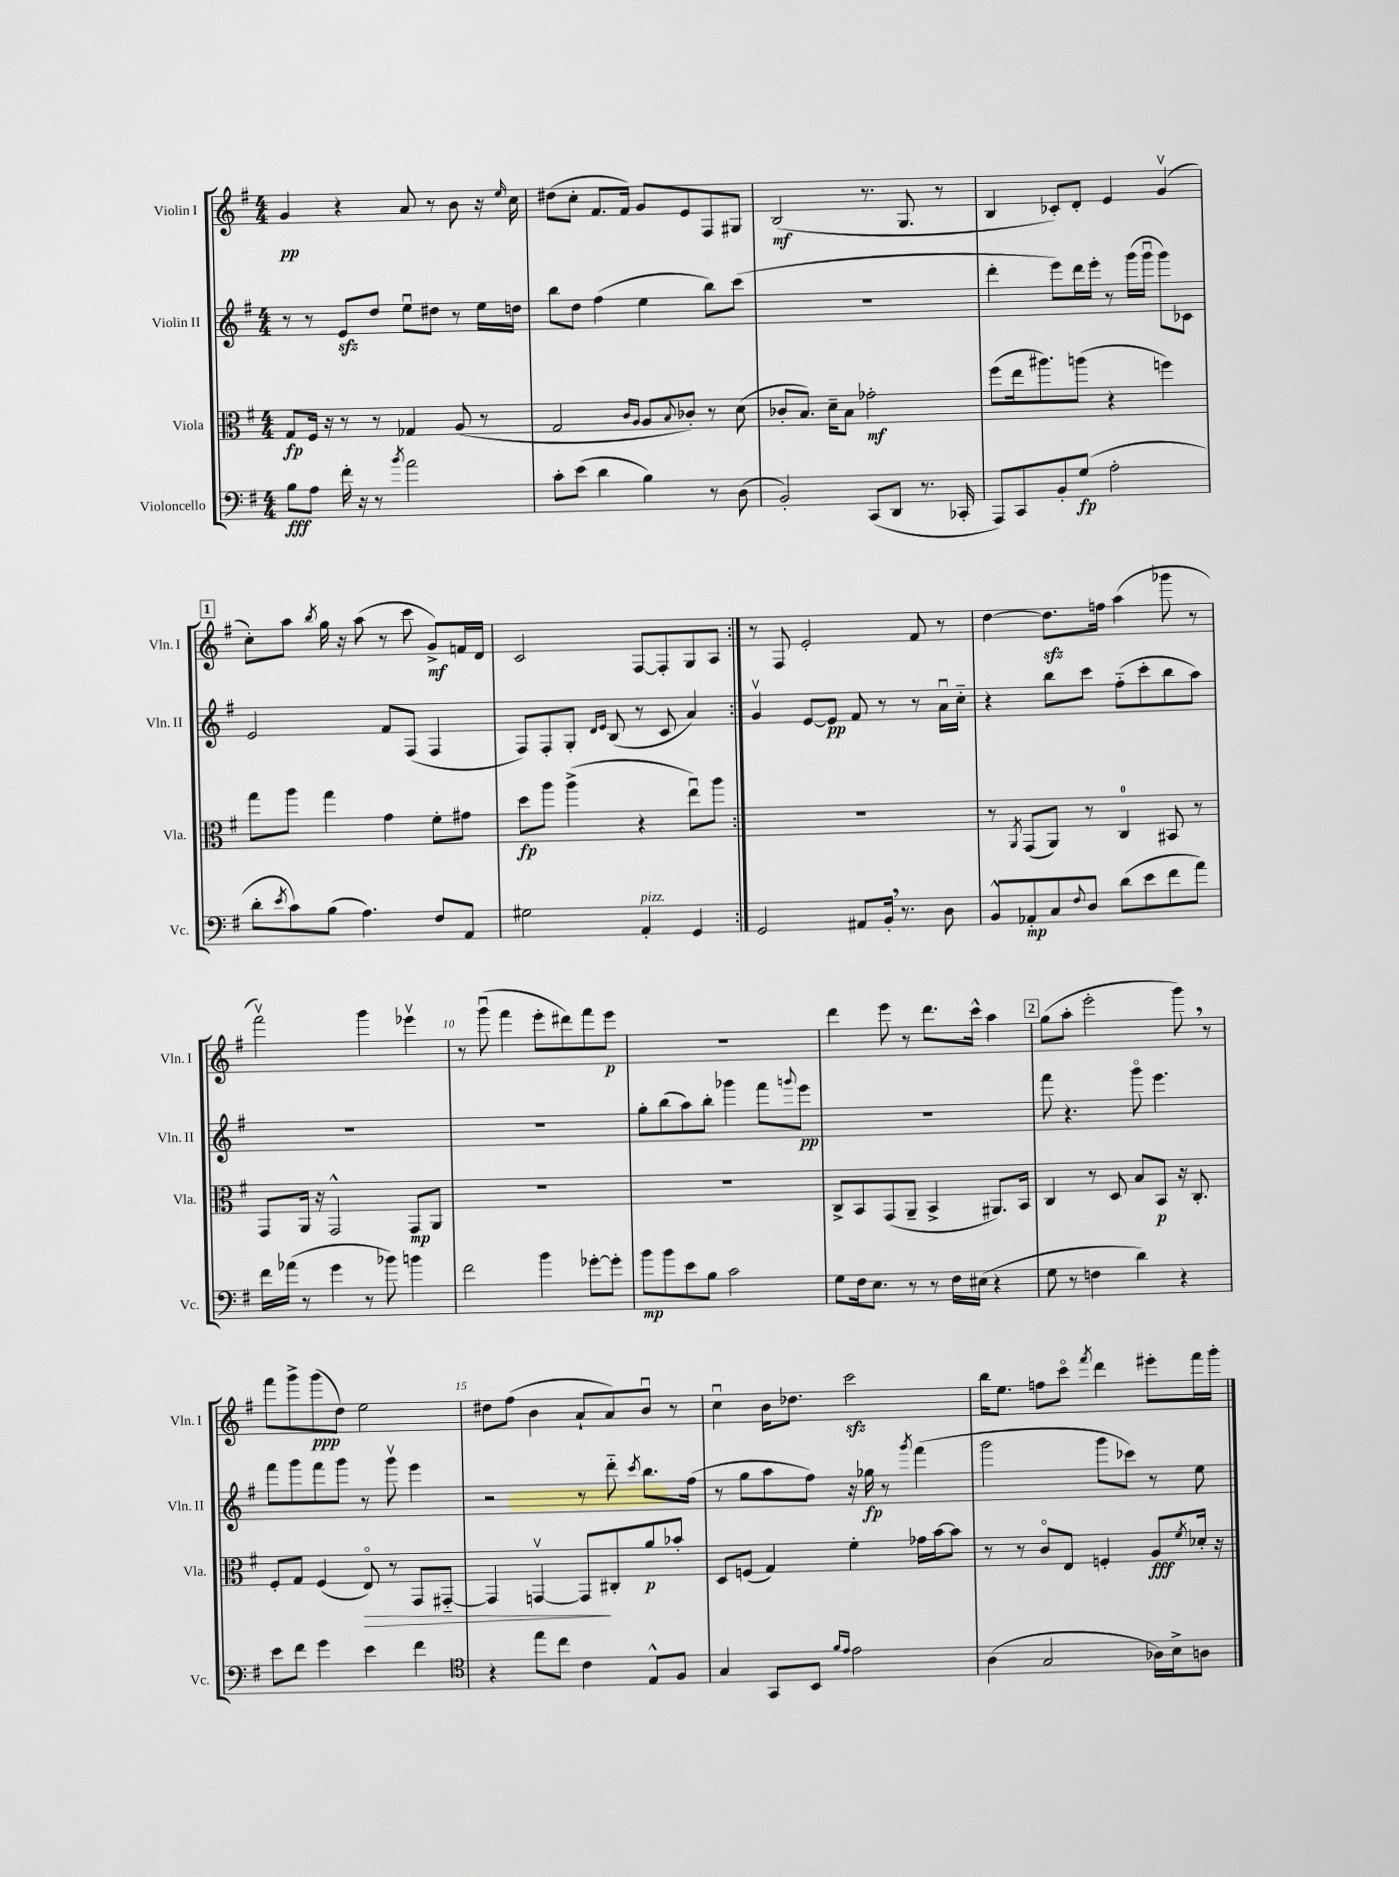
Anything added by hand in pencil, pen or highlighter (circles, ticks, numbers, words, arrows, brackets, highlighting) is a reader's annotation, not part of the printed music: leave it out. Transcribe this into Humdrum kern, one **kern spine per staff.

**kern	**dynam	**kern	**dynam	**kern	**dynam	**kern	**dynam
*part4	*part4	*part3	*part3	*part2	*part2	*part1	*part1
*staff4	*staff4	*staff3	*staff3	*staff2	*staff2	*staff1	*staff1
*I"Violoncello	*	*I"Viola	*	*I"Violin II	*	*I"Violin I	*
*I'Vc.	*	*I'Vla.	*	*I'Vln. II	*	*I'Vln. I	*
*clefF4	*	*clefC3	*	*clefG2	*	*clefG2	*
*k[f#]	*	*k[f#]	*	*k[f#]	*	*k[f#]	*
*M4/4	*	*M4/4	*	*M4/4	*	*M4/4	*
=1	=1	=1	=1	=1	=1	=1	=1
8B\L	fff	8G/L	fp	8r	.	4g/	pp
8A\J	.	16F#/Jk	.	8r	.	.	.
.	.	16r	.	.	.	.	.
16f#'\	.	8r	.	8ezz/L	.	4r	.
16r	.	.	.	.	.	.	.
8r	.	8r	.	8dd/J	.	.	.
8qb/	.	.	.	.	.	.	.
2a\	.	4G-X/	.	8eeu\L	.	8a/	.
.	.	.	.	8dd#X\J	.	8r	.
.	.	(8A/	.	8r	.	8b\	.
.	.	8r	.	16ee\LL	.	16r	.
.	.	.	.	.	.	16qqee/	.
.	.	.	.	16ddn\JJ	.	16cc\	.
=2	=2	=2	=2	=2	=2	=2	=2
8c'\L	.	2G/	.	8bb\L	.	(8dd#X\L	.
(8e\J	.	.	.	8dd\J	.	8cc'\J	.
4d\	.	.	.	(4ff#\	.	8.f#/L	.
.	.	.	.	.	.	16f#/Jk)	.
.	.	16qqc/LL	.	.	.	.	.
.	.	16qqA/JJ	.	.	.	.	.
4B\)	.	8A/L	.	4ee\	.	8g/L	.
.	.	8qqB/	.	.	.	.	.
.	.	8c-X'/J)	.	.	.	8e/	.
8r	.	8r	.	8bb\L)	.	8F#/	.
(8D\	.	(8d\	.	(8ccc\J	.	8G#X/J	.
=3	=3	=3	=3	=3	=3	=3	=3
2BB'/)	.	8c-X'/L	.	1r	.	(2B/	mf
.	.	8.B/J)	.	.	.	.	.
.	.	16d~\KL	.	.	.	.	.
.	.	8B\J	.	.	.	.	.
(8CC/L	.	2g-X'\	mf	.	.	8.r	.
8DD/J	.	.	.	.	.	.	.
.	.	.	.	.	.	8.G/	.
8.r	.	.	.	.	.	.	.
.	.	.	.	.	.	8r	.
16CC-X'/	.	.	.	.	.	.	.
=4	=4	=4	=4	=4	=4	=4	=4
8AAA/L)	.	(8ff#\L	.	4ddd'\	.	4B/	.
8CC/	.	16ee\k	.	.	.	.	.
.	.	8.aa#X\)	.	.	.	.	.
8BB'/	.	.	.	8eee\L)	.	8c-X'/L)	.
(8G/J	fp	(8aan\J	.	16ddd\L	.	8d'/J	.
.	.	.	.	16eee'\JJ	.	.	.
2A'\	.	4r	.	8r	.	4e/	.
.	.	.	.	(16ggg\LL	.	.	.
.	.	.	.	16gggu\JJ	.	.	.
.	.	4ffn\)	.	8ggg\L)	.	(4gv/	.
.	.	.	.	8c-X\J	.	.	.
!!LO:LB:g=z
!!LO:REH:place=s1:t=1
=5	=5	=5	=5	=5	=5	=5	=5
8d'\L	.	8gg\L	.	2e/	.	8cc'\L)	.
8qe/	.	.	.	.	.	.	.
8c\)	.	8aa\J	.	.	.	8aa\J	.
.	.	.	.	.	.	8qbb/	.
(8B\J	.	4gg\	.	.	.	16gg\	.
.	.	.	.	.	.	16r	.
4.A\)	.	.	.	.	.	(8aa\	.
.	.	4g\	.	8f#/L	.	8r	.
.	.	.	.	(8F#/J	.	8ccc\	.
8F#/L	.	8f#'\L	.	4F#/	.	8g^/L)	mf
8AA/J	.	8g#X\J	.	.	.	16fn/L	.
.	.	.	.	.	.	16d/JJ	.
=6	=6	=6	=6	=6	=6	=6	=6
2G#X\	.	8dd\L	fp	8F#/L)	.	2c/	.
.	.	8aa\J	.	8F#'/	.	.	.
.	.	(4aa^\	.	8G'/J	.	.	.
.	.	.	.	16qqd/LL	.	.	.
.	.	.	.	16qqe/JJ	.	.	.
.	.	.	.	(8B/	.	.	.
!LO:TX:a:i:t=pizz.	!	!	!	!	!	!	!
4AA'/	.	4r	.	8r	.	[8F#/L	.
.	.	.	.	8c/	.	8F#'/]	.
4GG/	.	8eeu\L)	.	4a/)	.	8G/	.
.	.	8aa\J	.	.	.	8A/J	.
=7:|!	=7:|!	=7:|!	=7:|!	=7:|!	=7:|!	=7:|!	=7:|!
2GG/	.	1r	.	4gv/	.	8r	.
.	.	.	.	.	.	8F#/	.
.	.	.	.	[8e/L	.	2e'/	.
.	.	.	.	8e/J]	pp	.	.
8AA#X/L	.	.	.	8f#/	.	.	.
16BB',/Jk	.	.	.	8r	.	.	.
8.r	.	.	.	.	.	.	.
.	.	.	.	8r	.	8f#/	.
8D\	.	.	.	16au\LL	.	8r	.
.	.	.	.	16cc\JJ	.	.	.
=8	=8	=8	=8	=8	=8	=8	=8
8BB^^/L	.	8r	.	4r	.	[4dd\	.
.	.	8qAA/	.	.	.	.	.
8AA-X'/	mp	(8GG/L	.	.	.	.	.
8C/	.	8AA/J)	.	8bb\L	.	8.ddzz\L]	.
8qqF#/	.	.	.	.	.	.	.
8D/J	.	8r	.	8ccc\J	.	.	.
.	.	.	.	.	.	16ffn\Jk	.
(8d\L	.	4C/	.	(8ff#\L	.	(4aa\	.
8e\	.	.	.	8ccc'\	.	.	.
8f#\	.	8BB#X/	.	8bb\	.	8ggg-X\	.
8a\J)	.	8r	.	8aa\J)	.	8r	.
!!LO:LB:g=z
=9	=9	=9	=9	=9	=9	=9	=9
16f#\LL	.	8GG/L	.	1r	.	2fff#v\)	.
(16a-X\JJ	.	.	.	.	.	.	.
8r	.	16AA/Jk	.	.	.	.	.
.	.	16r	.	.	.	.	.
4g\	.	2GG^^/	.	.	.	.	.
8r	.	.	.	.	.	4ggg\	.
8b-X\)	.	.	.	.	.	.	.
4bn\	.	8GG/L	mp	.	.	4eee-Xv\	.
.	.	8AA/J	.	.	.	.	.
=10	=10	=10	=10	=10	=10	=10	=10
2f#\	.	1r	.	1r	.	8r	.
.	.	.	.	.	.	(8gggu\	.
.	.	.	.	.	.	4fff#\	.
4b\	.	.	.	.	.	8eee'\L	.
.	.	.	.	.	.	8ddd#X\)	.
[8g-X'\L	.	.	.	.	.	8fff#\	.
8g-'\J]	.	.	.	.	.	8eee\J	p
=11	=11	=11	=11	=11	=11	=11	=11
8b\L	mp	1r	.	8gg'\L	.	1r	.
8b\	.	.	.	(8bb\	.	.	.
8e\	.	.	.	8aa\)	.	.	.
8B\J	.	.	.	8bb'\J	.	.	.
2c\	.	.	.	4ggg-X\	.	.	.
.	.	.	.	8fff#\L	.	.	.
.	.	.	.	8qqgggn/	.	.	.
.	.	.	.	8eee\J	pp	.	.
=12	=12	=12	=12	=12	=12	=12	=12
8G\L	.	8C^/L	.	1r	.	4ddd\	.
16F#\k	.	8BB/	.	.	.	.	.
8.E\J	.	.	.	.	.	.	.
.	.	(8GG/	.	.	.	8eee\	.
8r	.	8AA~/J	.	.	.	8r	.
8r	.	4BB^/	.	.	.	8.ddd\L	.
16F#\LL	.	.	.	.	.	.	.
(16E#X\JJ	.	.	.	.	.	16ccc^^\Jk	.
4r	.	8.AA#X/L)	.	.	.	4aa\	.
.	.	16BB/Jk	.	.	.	.	.
!!LO:REH:place=s1:t=2
=13	=13	=13	=13	=13	=13	=13	=13
8G\	.	4C/	.	8fff#\	.	(8gg\L	.
8r	.	.	.	4.r	.	8aa'\J	.
4Fn\	.	8r	.	.	.	2eee'\	.
.	.	8D/	.	.	.	.	.
4d\)	.	8B/L	.	8ggg\	.	.	.
.	.	8BB/J	p	4.eee\	.	.	.
4r	.	16r	.	.	.	8ggg,\)	.
.	.	8.C'/	.	.	.	.	.
.	.	.	.	.	.	8r	.
!!LO:LB:g=z
=14	=14	=14	=14	=14	=14	=14	=14
8e\L	.	8F#'/L	.	8fff#\L	.	8fff#\L	.
8f#\J	.	8G/J	.	8ggg\	.	8ggg^\	.
4g\	.	(4F#/	.	8fff#\	.	(8ggg\	ppp
.	.	.	.	8ggg\J	.	8dd\J)	.
!	!	!	!LO:HP:b	!	!	!	!
4e\	.	8E/)	>	8r	.	2ee\	.
.	.	8r	.	8gggv\	.	.	.
4f#\	.	8GG/L	.	4eee\	.	.	.
.	.	[8GG#X/J	.	.	.	.	.
=15	=15	=15	=15	=15	=15	=15	=15
*clefC4	*	*	*	*	*	*	*
4r	.	4GG#/]	.	2r	.	8dd#X\L	.
.	.	.	.	.	.	(8ff#\J	.
8ee\L	.	[4GGnv/	.	.	.	4b\	.
8cc\J	.	.	.	.	.	.	.
4c\	.	8GG/L]	.	8r	.	8a`/L	.
.	.	8C#X'/	]	8ddd\	.	8a/)	.
.	.	.	.	8qccc/	.	.	.
8E^^/L	.	8a/	p	8.bb\L	.	8bu/J	.
8F#/J	.	8b-X'/J	.	.	.	8r	.
.	.	.	.	(16ff#\Jk	.	.	.
=16	=16	=16	=16	=16	=16	=16	=16
4G/	.	8D/L	.	8r	.	4ccu\	.
.	.	(8Fn/J	.	8gg\L	.	.	.
8GG/L	.	4G/)	.	8aa\	.	16b\KL	.
.	.	.	.	.	.	8.dd-X\J	.
8BB/J	.	.	.	8ff#\J)	.	.	.
16qqf#/LL	.	.	.	.	.	.	.
16qqe/JJ	.	.	.	.	.	.	.
2e\	.	4f#'\	.	16r	.	2ccczz\	.
.	.	.	.	16gg-X\	fp	.	.
.	.	.	.	8r	.	.	.
.	.	.	.	8qggg/	.	.	.
.	.	16g-X\LL	.	(4fff#\	.	.	.
.	.	[16b\J	.	.	.	.	.
.	.	8b\J]	.	.	.	.	.
=17	=17	=17	=17	=17	=17	=17	=17
(4A\	.	8r	.	2ggg\	.	16bb\KL	.
.	.	.	.	.	.	8.ee\J	.
.	.	8r	.	.	.	.	.
2G/	.	8c/L	.	.	.	8ffn\L	.
.	.	8E/J	.	.	.	8ccc\J	.
.	.	.	.	.	.	8qfff#/	.
.	.	4Fn'/	.	8ggg\L	.	4ddd\	.
.	.	.	.	8ccc-X\J)	.	.	.
16A-X\LL)	.	8A/L	fff	8r	.	8eee#X'\L	.
16B^\J	.	.	.	.	.	.	.
.	.	8qf#/	.	.	.	.	.
8An\J	.	16d-X'/Jk	.	8ee\	.	16fff#\L	.
.	.	16r	.	.	.	16ggg'\JJ	.
==	==	==	==	==	==	==	==
*-	*-	*-	*-	*-	*-	*-	*-
